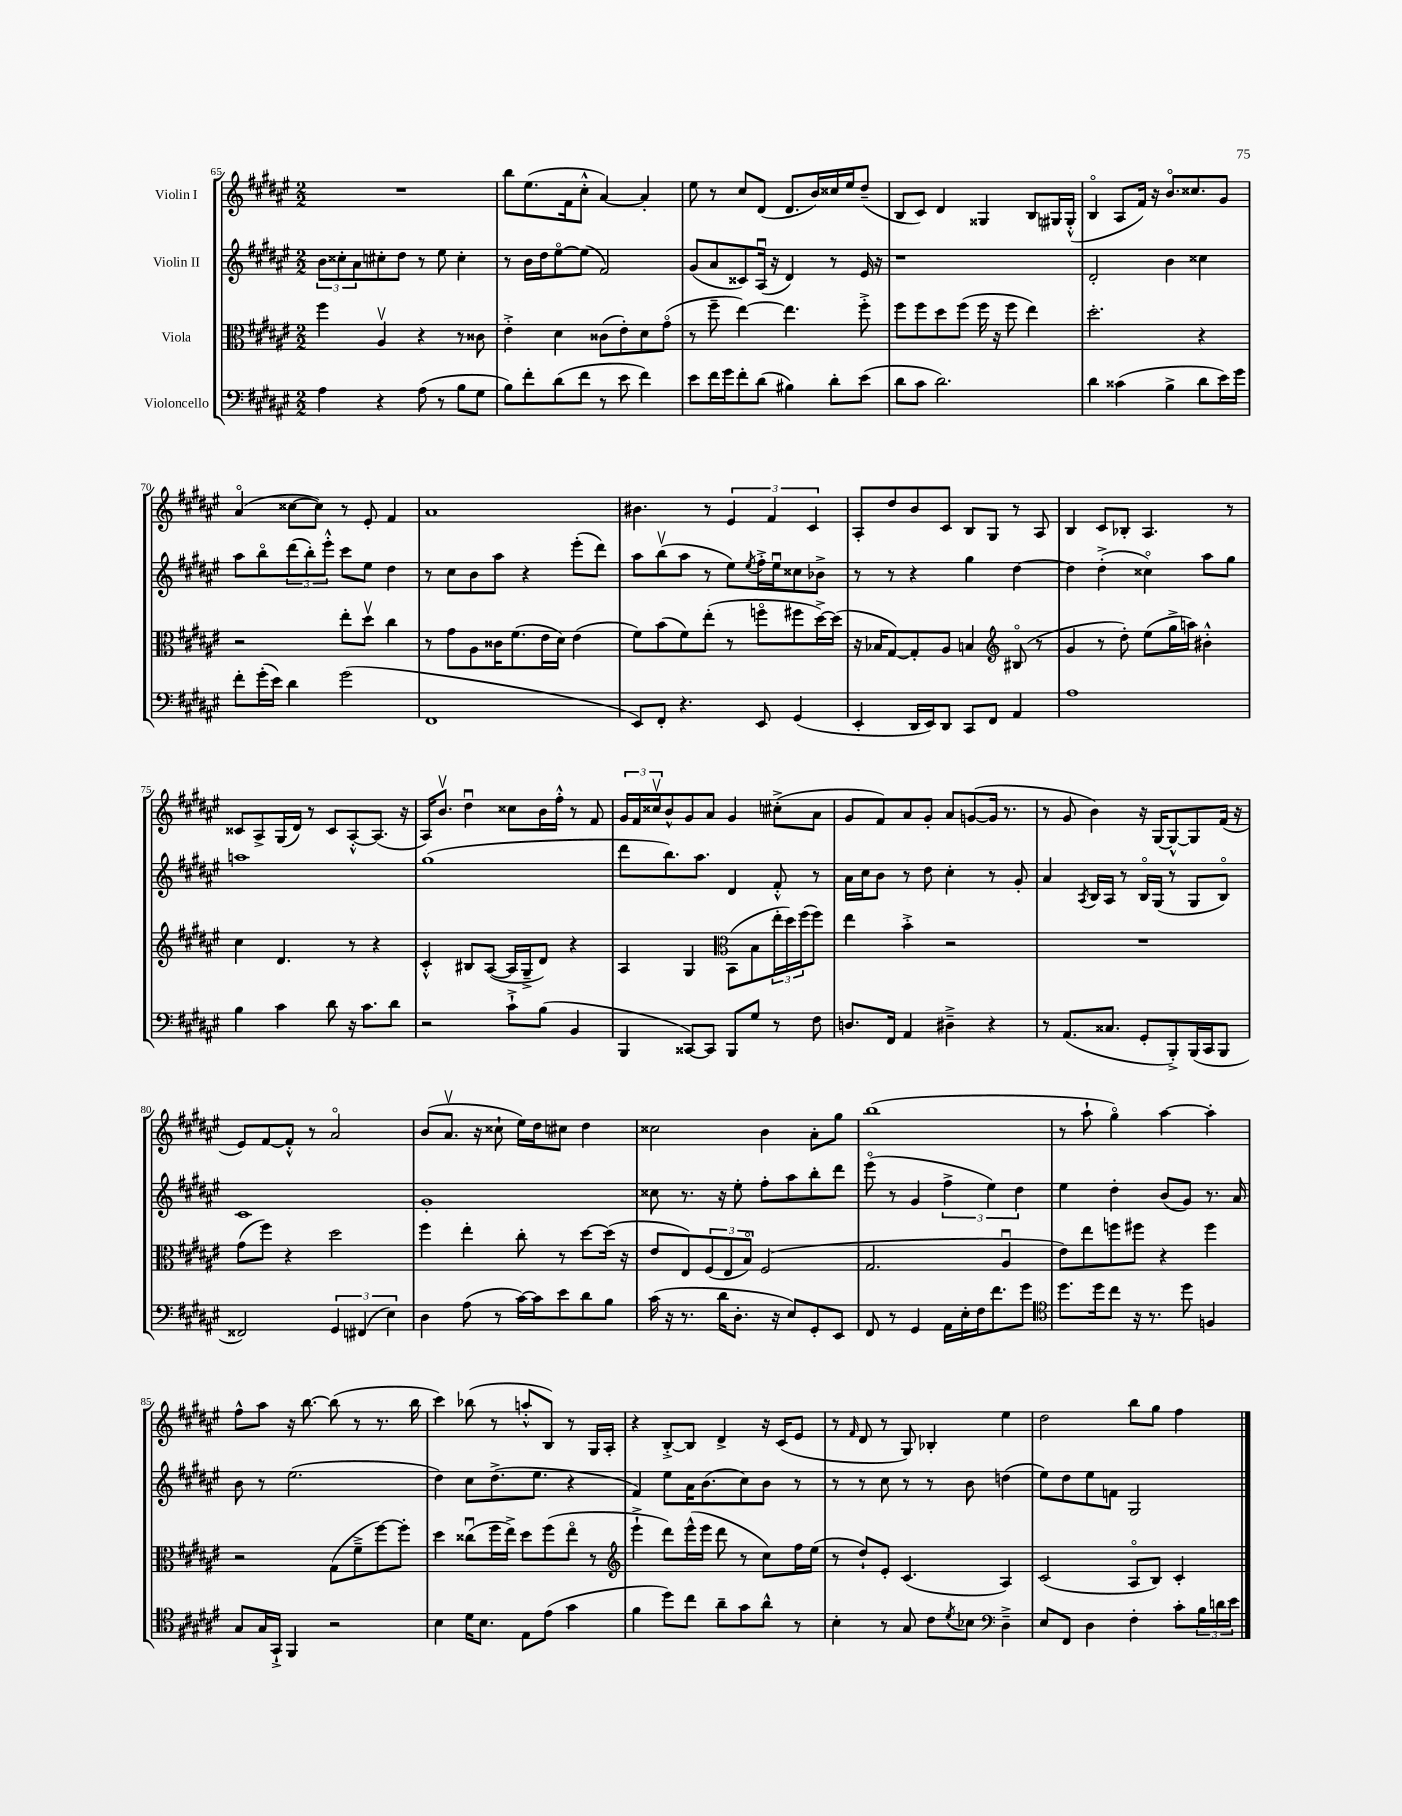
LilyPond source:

<<
\new StaffGroup <<
\new Staff = "s0" \with { instrumentName = "Violin I" } {
    \clef treble \key fis \major \numericTimeSignature \time 2/2
    R1 |
    b''8 eis''8.( fis'16 cis''8-.-^ ais'4~) ais'4-. |
    eis''8 r8 cis''8 dis'8( dis'8. b'16) cisis''16 eis''16 dis''8--( |
    b8 cis'8) dis'4 gisis4 b8 gis16 gis16-.-^( |
    b4\flageolet ais8 fis'16) r16 b'8.\flageolet cisis''8. gis'8 |
    ais'4\flageolet( cisis''8~ cisis''8) r8 eis'8-. fis'4 |
    ais'1 |
    bis'4. r8 \tuplet 3/2 { eis'4 fis'4 cis'4 } |
    ais8-. dis''8 b'8 cis'8 b8 gis8 r8 ais8 |
    b4 cis'8 bes8-. ais4. r8 |
    cisis'8 ais8-> gis16( dis'16) r8 cisis'8 ais8~-.-^ ais8.( r16 |
    ais16) b'8.\upbow dis''4\downbow cisis''8 b'16 fis''16-.-^ r8 fis'8 |
    \tuplet 3/2 { gis'16 fis'16 cisis''16\upbow } b'8-^ gis'8 ais'8 gis'4 cis''8-.->( ais'8 |
    gis'8 fis'8) ais'8 gis'8-. ais'8 g'8~( g'16 r8. |
    r8 gis'8 b'4) r16 gis16~ gis8~-^ gis8 fis'16( r16 |
    eis'8) fis'8~ fis'8-.-^ r8 ais'2\flageolet |
    b'8( ais'8.\upbow r16 cisis''8-! eis''16) dis''16 cis''8 dis''4 |
    cisis''2 b'4 ais'8-. gis''8 |
    b''1( |
    r8 ais''8-! gis''4\flageolet) ais''4~ ais''4-. |
    fis''8-^ ais''8 r16 b''8.~ b''8( r8 r8. b''16 |
    cis'''4) bes''8( r8 a''8-.-^ b8) r8 gis16 ais16-. |
    r4 b8~-.-> b8 dis'4-> r16 cis'16( eis'8 |
    r8 \grace { fis'16 } dis'8 r8 gis8) bes4-. eis''4 |
    dis''2 b''8 gis''8 fis''4 \bar "|." |
}
\new Staff = "s1" \with { instrumentName = "Violin II" } {
    \clef treble \key fis \major \numericTimeSignature \time 2/2
    \tuplet 3/2 { b'8 cisis''8-. ais'8 } cis''8-. dis''8 r8 eis''8 cis''4-. |
    r8 b'16 dis''16 eis''8~\flageolet eis''8( fis'2) |
    gis'8( ais'8 cisis'8) ais16\downbow( r16 dis'4) r8 eis'16 r16 |
    r1 |
    dis'2-. b'4 cisis''4 |
    ais''8 b''8\flageolet \tuplet 3/2 { dis'''8( b''8-.) eis'''8-.-^ } cis'''8 eis''8 dis''4 |
    r8 cis''8 b'8 ais''8 r4 eis'''8-.( dis'''8) |
    ais''8 b''8\upbow( ais''8 r8 eis''8) \acciaccatura { eis''8 } fis''16-.-> eis''16\downbow cisis''8 bes'8-> |
    r8 r8 r4 gis''4 dis''4~ |
    dis''4 dis''4-.->( cisis''4\flageolet) ais''8 gis''8 |
    a''1 |
    gis''1( |
    dis'''8 b''8.) ais''8. dis'4 fis'8-.-^ r8 |
    ais'16 cis''16 b'8 r8 dis''8 cis''4-. r8 gis'8-. |
    ais'4 \acciaccatura { ais8 } b16 ais16 r8 b16\flageolet gis16( r8 gis8 b8\flageolet) |
    cis'1 |
    gis'1-. |
    cisis''8 r8. r16 eis''8-. fis''8-. ais''8 b''8-. dis'''8 |
    eis'''8\flageolet( r8 gis'4 \tuplet 3/2 { fis''4-> eis''4) dis''4 } |
    eis''4 dis''4-. b'8( gis'8) r8. ais'16 |
    b'8 r8 eis''2.( |
    dis''4) cis''8 dis''8.->( eis''8. r4 |
    fis'4) eis''8 ais'16 b'8.( cis''8) b'8 r8 |
    r8 r8 cis''8 r8 r8 b'8 d''4( |
    eis''8) dis''8 eis''8 f'8 gis2 \bar "|." |
}
\new Staff = "s2" \with { instrumentName = "Viola" } {
    \clef alto \key fis \major \numericTimeSignature \time 2/2
    fis''4 ais4\upbow r4 r8 cisis'8 |
    eis'4-.-> dis'4 cisis'8( eis'8-.) dis'8 gis'8\flageolet( |
    r8 fis''8-- eis''4~) eis''4. fis''8-.-> |
    fis''8 fis''8 dis''8 fis''8( fis''16 r16 fis''8 eis''4) |
    dis''2.-. r4 |
    r2 eis''8-. dis''8\upbow cis''4 |
    r8 gis'8 ais8 cisis'16 fis'8.( eis'16 dis'16) eis'4( |
    fis'8) b'8( fis'8) eis''8-.( r8 f''8\flageolet fis''8 dis''16~->) dis''16( |
    r16 bes16 gis8~) gis8-. ais8 b4 \clef treble bis8\flageolet( r8 |
    gis'4 r8 dis''8-.) eis''8( gis''16-> a''16) bis'4-.-^ |
    cis''4 dis'4. r8 r4 |
    cis'4-.-^ bis8 ais8~( ais16 gis16---> dis'8) r4 |
    ais4 gis4 \clef alto b,8( b8 \tuplet 3/2 { eis''16-. dis''16) fis''16( } fis''8) |
    eis''4 b'4-.-> r2 |
    R1 |
    gis'8( fis''8) r4 dis''2 |
    fis''4 eis''4-. cis''8-. r8 dis''8~ dis''16( r16 |
    eis'8 eis8) \tuplet 3/2 { fis8( eis8 b8\flageolet) } fis2( |
    gis2. ais4\downbow |
    eis'8) eis''8 f''8 fis''8 r4 fis''4 |
    r2 gis8( fis'8---> fis''8~) fis''8-. |
    dis''4 cisis''8\downbow( fis''16 eis''16->) dis''8 fis''8( eis''8\flageolet r8 |
    \clef treble eis'''4-!-> dis'''8) eis'''16-^( eis'''16 dis'''8 r8 cis''8) fis''16 eis''16( |
    r8 dis''8-!) eis'8-. cis'4.( ais4) |
    cis'2( ais8\flageolet b8) cis'4-. \bar "|." |
}
\new Staff = "s3" \with { instrumentName = "Violoncello" } {
    \clef bass \key fis \major \numericTimeSignature \time 2/2
    ais4 r4 ais8( r8 b8 gis8 |
    b8) fis'8-. dis'8( fis'8 r8 eis'8 fis'4) |
    eis'8 fis'16 gis'16 fis'8-. dis'8( bis4) dis'8-. eis'8( |
    dis'8 cis'8 dis'2.) |
    dis'4 cisis'4( b4-> dis'8 eis'16) gis'16 |
    fis'8-. gis'16-.( eis'16) dis'4 gis'2( |
    fis,1 |
    eis,8) fis,8-. r4. eis,8 gis,4( |
    eis,4-. dis,16 eis,16) dis,8 cis,8 fis,8 ais,4 |
    ais1 |
    b4 cis'4 dis'8 r16 cis'8. dis'8 |
    r2 cis'8-!-> b8( b,4 |
    b,,4 cisis,8~) cisis,8 b,,8 gis8 r8 fis8 |
    d8. fis,16 ais,4 dis4---> r4 |
    r8 ais,8.( cisis8. gis,8-. b,,8-.->) b,,16( cis,16 b,,8 |
    fisis,2) \tuplet 3/2 { gis,4 fis,4( eis4) } |
    dis4 ais8( r8 cis'16~) cis'16 eis'8 dis'8 b8 |
    cis'16( r16 r8. dis'16 dis8.-. r16 eis8) gis,8-. eis,8 |
    fis,8 r8 gis,4 ais,16 eis16-. fis16 fis'8. gis'8 |
    \clef tenor dis''8. dis''16 cis''8 r16 r8. dis''8 f4 |
    gis8 gis16 gis,16-!-> fis,4 r2 |
    b4 dis'16 b8. eis8 eis'8( gis'4 |
    fis'4 dis''8) cis''8 ais'8-- gis'8 ais'8-^ r8 |
    b4-. r8 gis8 cis'8 \acciaccatura { dis'8 } bes8 \clef bass dis4---> |
    eis8 fis,8 dis4 fis4-. cis'8-. \tuplet 3/2 { b16 d'16 eis'16 } \bar "|." |
}
>>
>>
\layout { \context { \Score currentBarNumber = #65 } }
